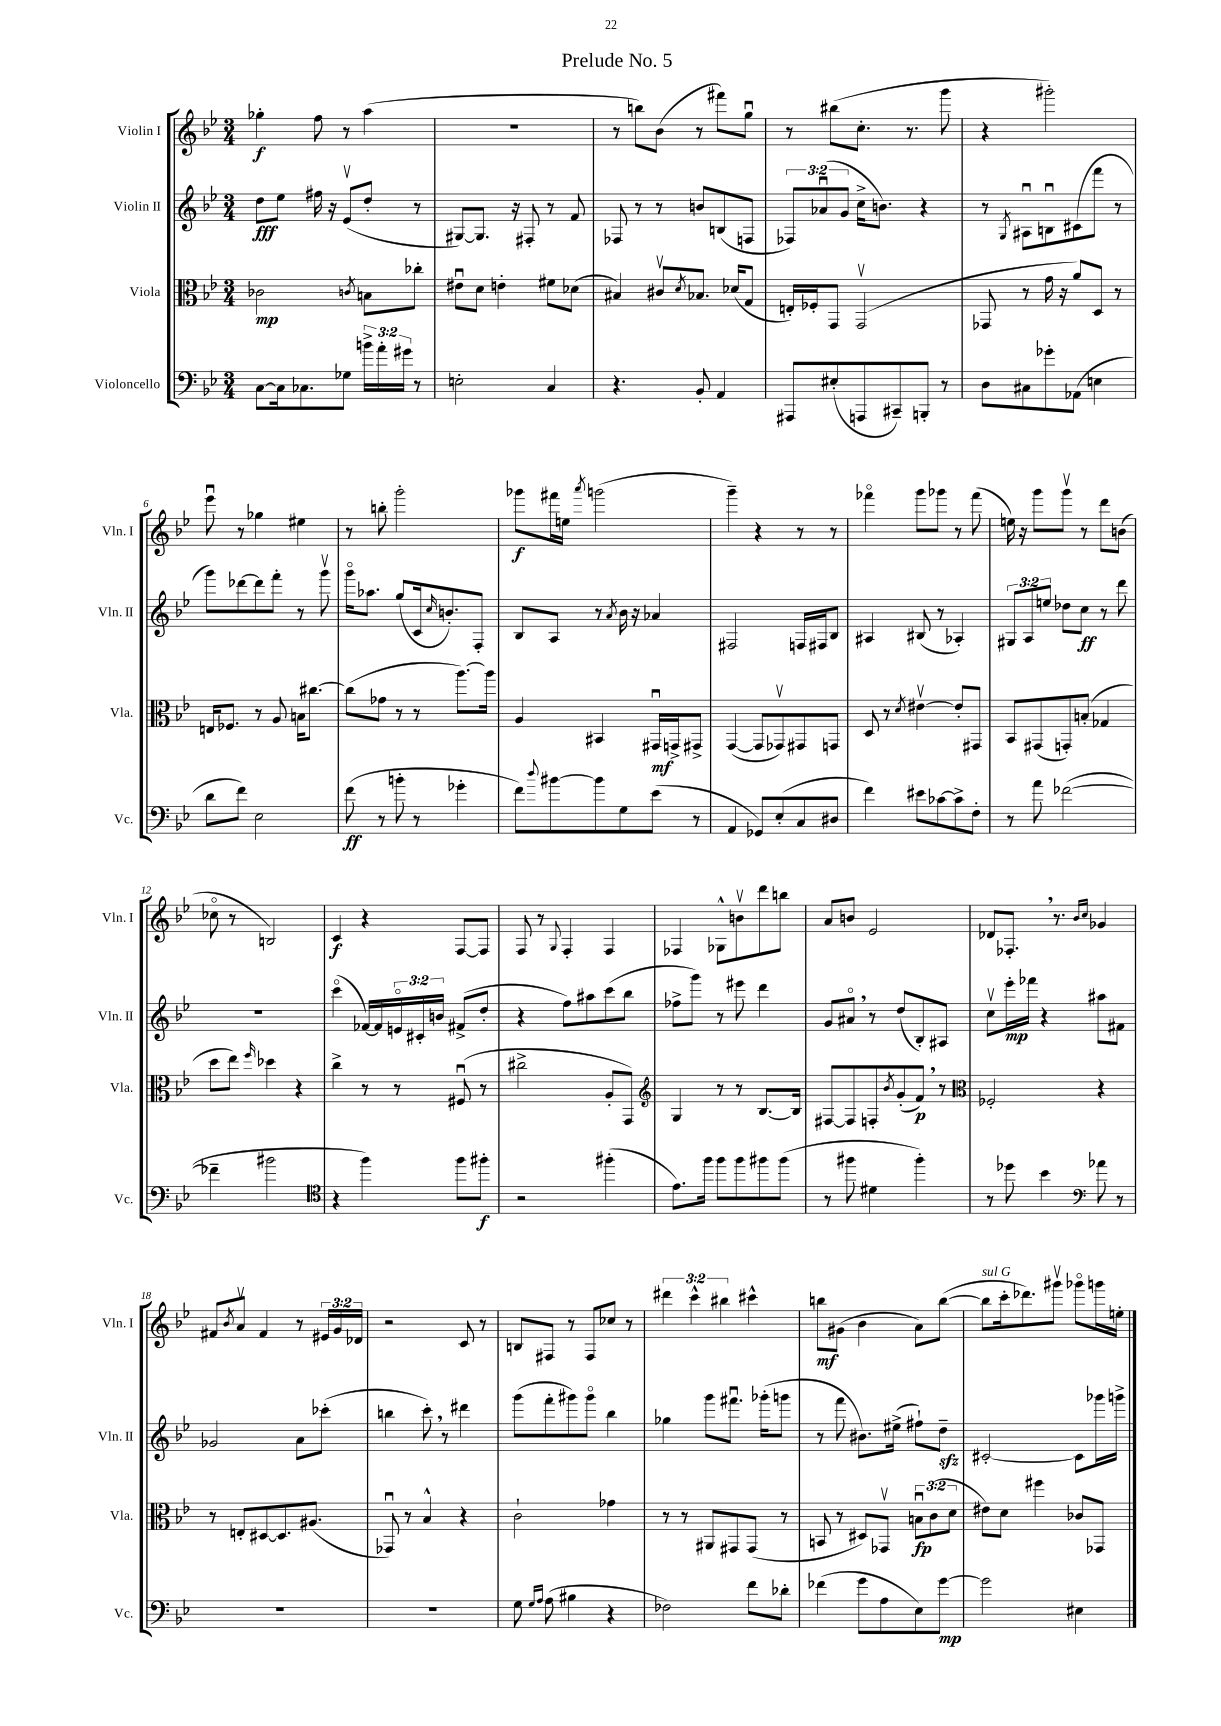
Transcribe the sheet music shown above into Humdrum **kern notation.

**kern	**dynam	**kern	**dynam	**kern	**dynam	**kern	**dynam
*part4	*part4	*part3	*part3	*part2	*part2	*part1	*part1
*staff4	*staff4	*staff3	*staff3	*staff2	*staff2	*staff1	*staff1
*I"Violoncello	*	*I"Viola	*	*I"Violin II	*	*I"Violin I	*
*I'Vc.	*	*I'Vla.	*	*I'Vln. II	*	*I'Vln. I	*
*clefF4	*	*clefC3	*	*clefG2	*	*clefG2	*
*k[b-e-]	*	*k[b-e-]	*	*k[b-e-]	*	*k[b-e-]	*
*M3/4	*	*M3/4	*	*M3/4	*	*M3/4	*
=1	=1	=1	=1	=1	=1	=1	=1
[8C\L	.	2c-X\	mp	8dd\L	fff	4gg-X'\	f
16C\k]	.	.	.	8ee-\J	.	.	.
8.C-X\	.	.	.	.	.	.	.
.	.	.	.	16ff#X\	.	8ff\	.
.	.	.	.	16r	.	.	.
8G-X\J	.	.	.	(8e-v/L	.	8r	.
.	.	8qcn/	.	.	.	.	.
24bn^\LL	.	8Bn\L	.	8dd'/J	.	(4aa\	.
24a'\	.	.	.	.	.	.	.
24g#X\JJ	.	.	.	.	.	.	.
8r	.	8cc-X'\J	.	8r	.	.	.
=2	=2	=2	=2	=2	=2	=2	=2
2En'\	.	8e#Xu\L	.	[8G#X/L)	.	2.r	.
.	.	8d\J	.	8.G#/J]	.	.	.
.	.	4en'\	.	.	.	.	.
.	.	.	.	16r	.	.	.
.	.	.	.	8F#X'/	.	.	.
4C/	.	8f#X\L	.	8r	.	.	.
.	.	(8d-X\J	.	8f/	.	.	.
=3	=3	=3	=3	=3	=3	=3	=3
4.r	.	4B#X/)	.	8F-X/	.	8r	.
.	.	.	.	8r	.	8bbn\L)	.
.	.	8c#Xv/L	.	8r	.	(8b-\J	.
.	.	8qd/	.	.	.	.	.
8BB-'/	.	8.B-X/J	.	8bn/L	.	8r	.
4AA/	.	.	.	(8Bn/	.	8fff#X\L)	.
.	.	(16d-X/KL	.	.	.	.	.
.	.	8G/J	.	8Fn/J	.	8ggu\J	.
=4	=4	=4	=4	=4	=4	=4	=4
8AAA#X/L	.	16En'/LL)	.	12F-X/L)	.	8r	.
.	.	16F-X'/J	.	.	.	.	.
.	.	.	.	(12a-Xu/	.	.	.
(8E#X'/	.	8GG/J	.	.	.	(8bb#X\L	.
.	.	.	.	12g/J	.	.	.
8AAAn/	.	(2GGv/	.	16cc^\KL	.	8.cc'\J	.
.	.	.	.	8.bn\J)	.	.	.
8CC#X~/)	.	.	.	.	.	.	.
.	.	.	.	.	.	8.r	.
8BBBn'/J	.	.	.	4r	.	.	.
8r	.	.	.	.	.	8ggg\	.
=5	=5	=5	=5	=5	=5	=5	=5
8D\L	.	8GG-X/	.	8r	.	4r	.
.	.	.	.	8qG/	.	.	.
8C#X\	.	8r	.	8A#Xu\L	.	.	.
8g-X'\	.	16g\	.	8Bnu\	.	2ggg#X'\)	.
.	.	16r	.	.	.	.	.
(8AA-X\J	.	8a/L)	.	(8c#X\	.	.	.
4En\	.	8D/J	.	8fff\J	.	.	.
.	.	8r	.	8r	.	.	.
!!LO:LB:g=z
=6	=6	=6	=6	=6	=6	=6	=6
8d\L	.	16En/KL	.	8ggg\L)	.	8eee-u\	.
.	.	8.F-X/J	.	.	.	.	.
8f\J)	.	.	.	[8ddd-X\	.	8r	.
2E-\	.	8r	.	8ddd-\]	.	4gg-X\	.
.	.	8A/	.	8fff'\J	.	.	.
.	.	16Bn\KL	.	8r	.	4ee#X\	.
.	.	[8.cc#X\J	.	.	.	.	.
.	.	.	.	8gggv\	.	.	.
=7	=7	=7	=7	=7	=7	=7	=7
(8f\	ff	(8cc#\L]	.	16ggg\KL	.	8r	.
.	.	.	.	8.aa-X\J	.	.	.
8r	.	8g-X\J	.	.	.	8bbn'\	.
8bn'\	.	8r	.	(8gg/L	.	2ggg'\	.
8r	.	8r	.	16c/k	.	.	.
.	.	.	.	16qqcc/	.	.	.
.	.	.	.	8.bn'/)	.	.	.
4g-X'\	.	[8.aa\L)	.	.	.	.	.
.	.	.	.	8F'/J	.	.	.
.	.	16aa\Jk]	.	.	.	.	.
=8	=8	=8	=8	=8	=8	=8	=8
8f\L)	.	4A/	.	8B-/L	.	8ggg-X\L	f
8qqdd/	.	.	.	.	.	.	.
[8b#X\	.	.	.	8A/J	.	16fff#X\L	.
.	.	.	.	.	.	16een\JJ	.
.	.	.	.	.	.	8qaaa/	.
8b#\]	.	4BB#X/	.	8r	.	(2gggn\	.
.	.	.	.	8qa/	.	.	.
8G\	.	.	.	16b-\	.	.	.
.	.	.	.	16r	.	.	.
(8e-\J	.	16GG#Xu/LL	mf	4a-X/	.	.	.
.	.	16GGn^/J	.	.	.	.	.
8r	.	8GG#X^/J	.	.	.	.	.
=9	=9	=9	=9	=9	=9	=9	=9
4AA/	.	([4GG/	.	2F#X/	.	4ggg~\)	.
8GG-X/L)	.	8GG/L]	.	.	.	4r	.
(8E-'/	.	8GG-Xv/)	.	.	.	.	.
8C/	.	8GG#X/	.	16Fn/LL	.	8r	.
.	.	.	.	16F#X/J	.	.	.
8D#X/J	.	8GGn/J	.	8B-/J	.	8r	.
=10	=10	=10	=10	=10	=10	=10	=10
4f\)	.	8D/	.	4A#X/	.	4fff-X\	.
.	.	8r	.	.	.	.	.
.	.	8qd/	.	.	.	.	.
8e#X\L	.	[4e#Xv\	.	(8B#X/	.	8ggg\L	.
[8c-X\	.	.	.	8r	.	8ggg-X\J	.
8c-^\]	.	8e#'/L]	.	4A-X'/)	.	8r	.
8F'\J	.	8GG#X/J	.	.	.	(8fff-\	.
=11	=11	=11	=11	=11	=11	=11	=11
8r	.	8BB-/L	.	12G#X/L	.	16een\)	.
.	.	.	.	.	.	16r	.
.	.	.	.	12A/	.	.	.
8a\	.	(8GG#X/	.	.	.	8ggg\L	.
.	.	.	.	12een/J	.	.	.
([2f-X\	.	8GGn'/)	.	8dd-X\L	.	8gggv\J	.
.	.	(8Bn'/J	.	8cc\J	ff	8r	.
.	.	4G-X/	.	8r	.	8ddd\L	.
.	.	.	.	8ddd\	.	(8bn\J	.
!!LO:LB:g=z
=12	=12	=12	=12	=12	=12	=12	=12
4f-X~\]	.	8dd\L	.	2.r	.	8cc-X\	.
.	.	8ee-\J)	.	.	.	8r	.
.	.	16qqff/	.	.	.	.	.
2b#X\	.	4dd-X\	.	.	.	2Bn/)	.
.	.	4r	.	.	.	.	.
=13	=13	=13	=13	=13	=13	=13	=13
*clefC4	*	*	*	*	*	*	*
4r	.	4cc^\	.	(4ccc\	.	4c/	f
4ff\)	.	8r	.	[16f-X/LL)	.	4r	.
.	.	.	.	16f-/]	.	.	.
.	.	8r	.	24en/	.	.	.
.	.	.	.	24c#X'/	.	.	.
.	.	.	.	24bn/JJ	.	.	.
8ff\L	.	(8F#Xu/	.	(8f#X^/L	.	[8F/L	.
8ff#X'\J	f	8r	.	8dd'/J	.	8F/J]	.
=14	=14	=14	=14	=14	=14	=14	=14
2r	.	2cc#X^\	.	4r	.	8F/	.
.	.	.	.	.	.	8r	.
.	.	.	.	.	.	8qqG/	.
.	.	.	.	8ff\L)	.	4F'/	.
.	.	.	.	8aa#X\	.	.	.
(4ff#X'\	.	8A'/L	.	(8ccc\	.	4F/	.
.	.	8GG/J)	.	8bb-\J	.	.	.
=15	=15	=15	=15	=15	=15	=15	=15
*	*	*clefG2	*	*	*	*	*
8.e-\L)	.	4G/	.	8ff-X^\L	.	4F-X/	.
.	.	.	.	8ggg\J)	.	.	.
16ff\Jk	.	.	.	.	.	.	.
8ff\L	.	8r	.	8r	.	8G-X^^\L	.
8ff\	.	8r	.	8eee#X\	.	8bnv\	.
8ff#X\	.	[8.B-/L	.	4ddd\	.	8ddd\	.
(8ff#\J	.	.	.	.	.	8bbn\J	.
.	.	16B-/Jk]	.	.	.	.	.
=16	=16	=16	=16	=16	=16	=16	=16
8r	.	[8F#X/L	.	8g/L	.	8a/L	.
8ff#X\	.	8F#/]	.	8a#X,/J	.	8bn/J	.
4d#X\	.	8Fn'/	.	8r	.	2e-/	.
.	.	8qb-/	.	.	.	.	.
.	.	(8g'/	.	(8dd/L	.	.	.
4ff#'\)	.	8f,/J)	p	8B-'/)	.	.	.
.	.	8r	.	8A#X/J	.	.	.
=17	=17	=17	=17	=17	=17	=17	=17
*	*	*clefC3	*	*	*	*	*
8r	.	2F-X'/	.	8ccv\L	.	8d-X/L	.
8dd-X\	.	.	.	16eee-'\L	mp	8.F-X',/J	.
.	.	.	.	16fff-X\JJ	.	.	.
4b-\	.	.	.	4r	.	.	.
.	.	.	.	.	.	8.r	.
*clefF4	*	*	*	*	*	*	*
.	.	.	.	.	.	16qqb-/LL	.
.	.	.	.	.	.	16qqcc/JJ	.
8a-X\	.	4r	.	8aa#X\L	.	4g-X/	.
8r	.	.	.	8f#X\J	.	.	.
!!LO:LB:g=z
=18	=18	=18	=18	=18	=18	=18	=18
2.r	.	8r	.	2g-X/	.	8f#X/L	.
.	.	.	.	.	.	8qb-/	.
.	.	8En'/L	.	.	.	8av/J	.
.	.	[8D#X/	.	.	.	4f#/	.
.	.	8.D#/]	.	.	.	.	.
.	.	.	.	8a\L	.	8r	.
.	.	(8.A#X/J	.	.	.	.	.
.	.	.	.	(8ccc-X'\J	.	24e#X/LL	.
.	.	.	.	.	.	24g/	.
.	.	.	.	.	.	24d-X/JJ	.
=19	=19	=19	=19	=19	=19	=19	=19
2.r	.	8GG-Xu/)	.	4bbn\	.	2r	.
.	.	8r	.	.	.	.	.
.	.	4B-^^/	.	8ccc',\)	.	.	.
.	.	.	.	8r	.	.	.
.	.	4r	.	4ddd#X\	.	8c/	.
.	.	.	.	.	.	8r	.
=20	=20	=20	=20	=20	=20	=20	=20
8G\	.	2c`\	.	(8ggg\L	.	8Bn/L	.
16qqG/LL	.	.	.	.	.	.	.
16qqA/JJ	.	.	.	.	.	.	.
(8A\	.	.	.	8fff'\	.	8F#X/J	.
4B#X\	.	.	.	8ggg#X\)	.	8r	.
.	.	.	.	8ggg#\J	.	8F#/L	.
4r	.	4g-X\	.	4bb-\	.	8cc-X/J	.
.	.	.	.	.	.	8r	.
=21	=21	=21	=21	=21	=21	=21	=21
2F-X\)	.	8r	.	4gg-X\	.	6ddd#X\	.
.	.	8r	.	.	.	.	.
.	.	.	.	.	.	6ccc^^\	.
.	.	8AA#X/L	.	8ggg\L	.	.	.
.	.	.	.	.	.	6bb#X\	.
.	.	8GG#X/	.	8.fff#Xu\J	.	.	.
8f\L	.	(8GG#/J	.	.	.	4ccc#X^^\	.
.	.	.	.	(16ggg-X'\KL	.	.	.
8d-X'\J	.	8r	.	8gggn\J	.	.	.
=22	=22	=22	=22	=22	=22	=22	=22
(4f-X\	.	8BBn/	.	8r	.	8bbn\L	mf
.	.	8r	.	8fff\	.	(8g#X\J	.
8g\L	.	8D#X/L)	.	8.b#X\L)	.	4b-\	.
8A\	.	8GG-Xv/J	.	.	.	.	.
.	.	.	.	(16ee#X^\Jk	.	.	.
8E-\)	.	12Bnu\L	fp	8ff#X`\L)	.	8a\L)	.
.	.	(12c\	.	.	.	.	.
[8g\J	mp	.	.	8ddzz~\J	.	([8bb\J	.
.	.	12d\J	.	.	.	.	.
=23	=23	=23	=23	=23	=23	=23	=23
!	!	!	!	!	!	!LO:TX:a:i:t=sul G	!
2g\]	.	8e#X\L)	.	[2c#X'/	.	8bb\L]	.
.	.	8d\J	.	.	.	16ccc'\k	.
.	.	.	.	.	.	8.ddd-X\)	.
.	.	4ff#X\	.	.	.	.	.
.	.	.	.	.	.	8ggg#Xv\J	.
4E#X\	.	8c-X/L	.	8c#\L]	.	8ggg-X\L	.
.	.	8GG-X/J	.	16ggg-X\L	.	16gggn\L	.
.	.	.	.	16gggn^\JJ	.	16een'\JJ	.
==	==	==	==	==	==	==	==
*-	*-	*-	*-	*-	*-	*-	*-
